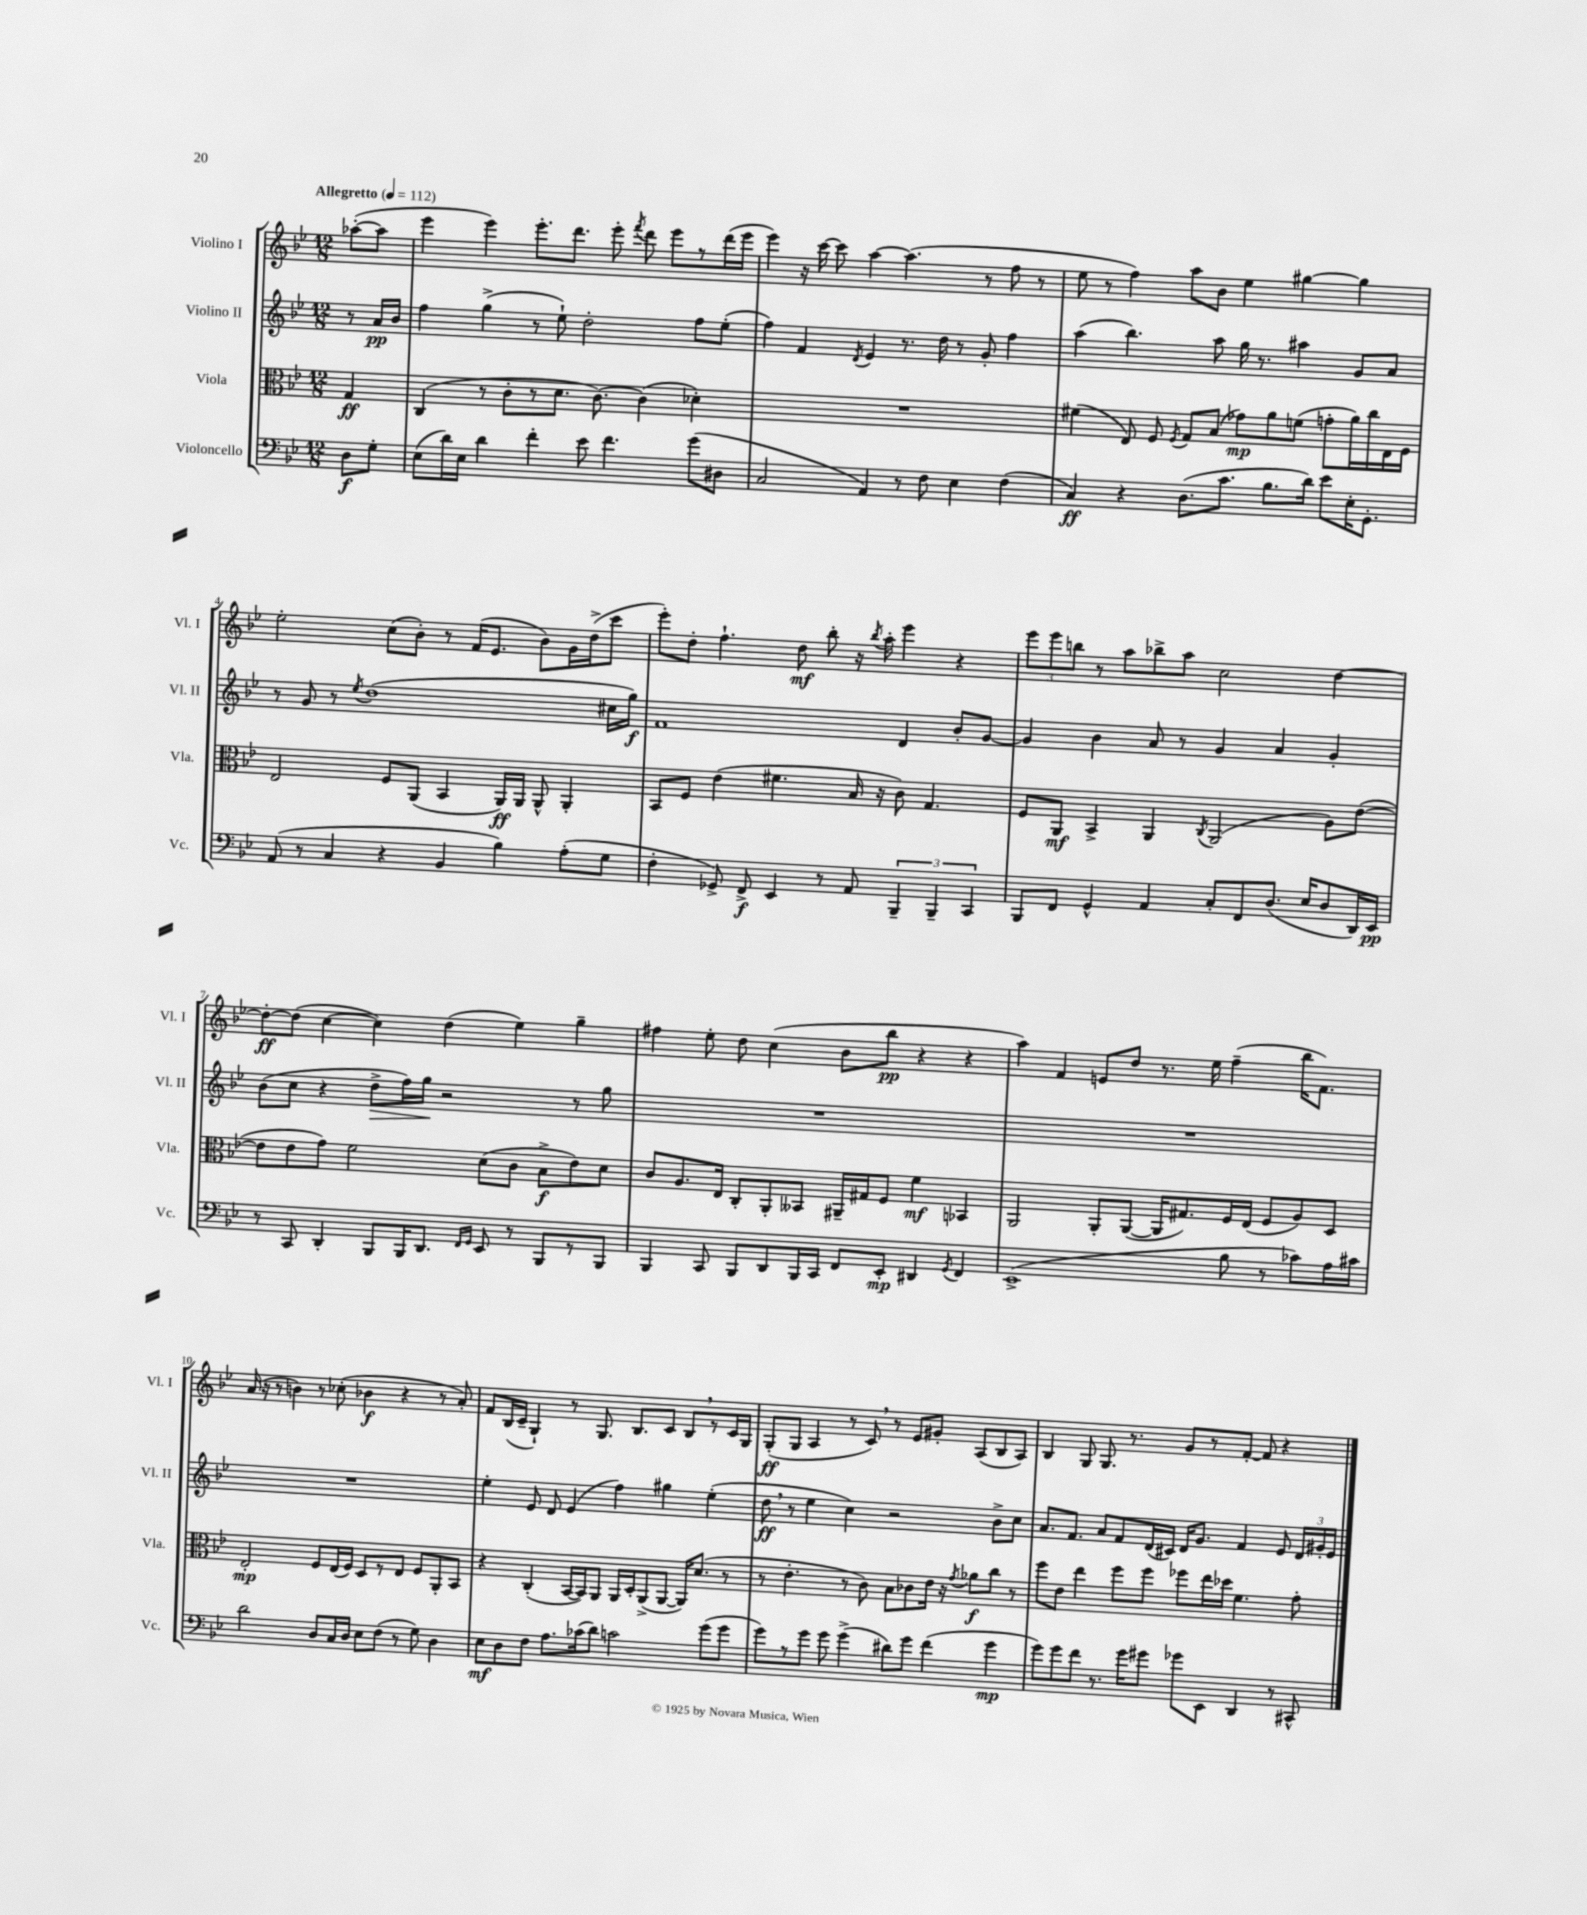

**kern	**dynam	**kern	**dynam	**kern	**dynam	**kern	**dynam
*part4	*part4	*part3	*part3	*part2	*part2	*part1	*part1
*staff4	*staff4	*staff3	*staff3	*staff2	*staff2	*staff1	*staff1
*I"Violoncello	*	*I"Viola	*	*I"Violino II	*	*I"Violino I	*
*I'Vc.	*	*I'Vla.	*	*I'Vl. II	*	*I'Vl. I	*
*clefF4	*	*clefC3	*	*clefG2	*	*clefG2	*
*k[b-e-]	*	*k[b-e-]	*	*k[b-e-]	*	*k[b-e-]	*
*M12/8	*	*M12/8	*	*M12/8	*	*M12/8	*
*MM112	*	*MM112	*	*MM112	*	*MM112	*
=	=	=	=	=	=	=	=
!	!	!	!	!	!	!LO:TX:a:B:t=Allegretto	!
8D\L	f	4G/	ff	8r	.	([8aa-X'\L	.
8G'\J	.	.	.	16a/LL	pp	8aa-\J]	.
.	.	.	.	16b-/JJ	.	.	.
=1	=1	=1	=1	=1	=1	=1	=1
(8E-\L	.	(4C/	.	4ff\	.	4eee-\	.
16d\L)	.	.	.	.	.	.	.
16E-\JJ	.	.	.	.	.	.	.
4d\	.	8r	.	(4gg^\	.	4eee-\)	.
.	.	8c'\L	.	.	.	.	.
4f'\	.	8r	.	8r	.	8.eee-'\L	.
.	.	8.d\J	.	8ee-`\)	.	.	.
.	.	.	.	.	.	8.ddd\J	.
8e-\	.	.	.	2dd'\	.	.	.
.	.	[8.c\)	.	.	.	.	.
4.f\	.	.	.	.	.	8eee-'\	.
.	.	.	.	.	.	8qfff/	.
.	.	(4c\]	.	.	.	8ddd\	.
.	.	.	.	.	.	8eee-\L	.
(8g\L	.	4d-X'\)	.	8ff\L	.	8r	.
8D#X\J	.	.	.	(8ee-'\J	.	(16ddd\L	.
.	.	.	.	.	.	16eee-\JJ	.
=2	=2	=2	=2	=2	=2	=2	=2
2C/	.	1.r	.	4ff\)	.	4eee-\)	.
.	.	.	.	4f/	.	16r	.
.	.	.	.	.	.	[16ccc\	.
.	.	.	.	.	.	8ccc\]	.
.	.	.	.	8qd/	.	.	.
4AA/)	.	.	.	4e-/	.	[4aa\	.
8r	.	.	.	8.r	.	(4.aa\]	.
8F\	.	.	.	.	.	.	.
.	.	.	.	16dd\	.	.	.
4E-\	.	.	.	8r	.	.	.
.	.	.	.	8g'/	.	8r	.
(4F\	.	.	.	4ff\	.	8ff\	.
.	.	.	.	.	.	8r	.
=3	=3	=3	=3	=3	=3	=3	=3
4C/)	ff	(4f#X\	.	(4aa\	.	8ee-\	.
.	.	.	.	.	.	8r	.
4r	.	8E-/)	.	4.bb-\)	.	4ff\)	.
.	.	8F/	.	.	.	.	.
.	.	8qF/	.	.	.	.	.
(8.D\L	.	8G/L	.	.	.	8aa\L	.
.	.	(8B-/J	.	8aa\	.	8b-\J	.
8.c\J	.	.	.	.	.	.	.
.	.	8g-X\L)	mp	16gg\	.	4ee-\	.
.	.	.	.	8.r	.	.	.
8.B-\L	.	8a\	.	.	.	.	.
.	.	(8fn\J	.	4aa#X\	.	[4gg#X\	.
16d\Jk)	.	.	.	.	.	.	.
8e-\L	.	8gn'\L	.	.	.	.	.
16E-'\K	.	16a\L)	.	8g/L	.	4gg#\]	.
8.GG'\J	.	16cc\	.	.	.	.	.
.	.	16E-\	.	8a/J	.	.	.
.	.	16F\JJ	.	.	.	.	.
!!LO:LB:g=z
=4	=4	=4	=4	=4	=4	=4	=4
(8AA/	.	2E-/	.	8r	.	2ee-'\	.
8r	.	.	.	8g/	.	.	.
4C/	.	.	.	8r	.	.	.
.	.	.	.	8qee-/	.	.	.
.	.	.	.	(1dd	.	.	.
4r	.	8F/L	.	.	.	(8cc\L	.
.	.	(8AA/J	.	.	.	8b-'\J)	.
4BB-/	.	4BB-/	.	.	.	8r	.
.	.	.	.	.	.	(16f/KL	.
.	.	.	.	.	.	8.e-/J	.
4B-\)	.	16AA/LL)	ff	.	.	.	.
.	.	16AA/JJ	.	.	.	.	.
.	.	8AA^^/	.	.	.	8b-\L)	.
(8A'\L	.	4AA'/	.	.	.	16g\L	.
.	.	.	.	.	.	(16dd^\J	.
8G\J	.	.	.	16cc#X\LL	.	8ccc\J	.
.	.	.	.	16gg\JJ)	f	.	.
=5	=5	=5	=5	=5	=5	=5	=5
4F'\	.	8BB-/L	.	1f	.	8eee-'\L)	.
.	.	8F/J	.	.	.	8dd'\J	.
8GG-X^/)	.	(4e-\	.	.	.	4.ff`\	.
8FF^/	f	.	.	.	.	.	.
4EE-/	.	4.f#X\	.	.	.	.	.
.	.	.	.	.	.	8dd\	mf
8r	.	.	.	.	.	8bb-'\	.
8AA/	.	16B-/	.	.	.	16r	.
.	.	.	.	.	.	8qbb-/	.
.	.	16r	.	.	.	16aa'\	.
6BBB-~/	.	8c\)	.	4d/	.	4eee-\	.
.	.	4.G/	.	.	.	.	.
6BBB-~/	.	.	.	.	.	.	.
.	.	.	.	8b-'/L	.	4r	.
6CC/	.	.	.	.	.	.	.
.	.	.	.	[8g/J	.	.	.
=6	=6	=6	=6	=6	=6	=6	=6
8BBB-/L	.	8F/L	.	4g/]	.	12eee-\L	.
.	.	.	.	.	.	12eee-\	.
8FF/J	.	8AA/J	mf	.	.	.	.
.	.	.	.	.	.	12bbn\J	.
4GG^^/	.	4BB-^/	.	4b-\	.	8r	.
.	.	.	.	.	.	8aa\L	.
4AA/	.	4AA/	.	8a/	.	8bb-X^\	.
.	.	.	.	8r	.	8aa\J	.
.	.	8qC/	.	.	.	.	.
8C'/L	.	(2AA/	.	4g/	.	2cc\	.
8FF/	.	.	.	.	.	.	.
(8.D/J	.	.	.	4a/	.	.	.
16E-/KL	.	.	.	.	.	.	.
8D/	.	8A\L)	.	4g'/	.	[4dd\	.
16DD/L)	.	([8e-\J	.	.	.	.	.
16EE-/JJ	pp	.	.	.	.	.	.
!!LO:LB:g=z
=7	=7	=7	=7	=7	=7	=7	=7
8r	.	8e-\L]	.	(8b-\L	.	8dd'\L_	ff
8CC/	.	8e-\	.	8cc\J	.	(8dd\J]	.
4DD'/	.	8g\J)	.	4r	.	[4cc\	.
.	.	2f\	.	.	.	.	.
!	!	!	!	!	!LO:HP:b	!	!
8BBB-/L	.	.	.	8dd^\L	>	4cc\])	.
16BBB-/K	.	.	.	16ff\L)	.	.	.
8.DD/J	.	.	.	16gg\JJ	.	.	.
.	.	.	.	2r	]	(4dd\	.
16qqFF/LL	.	.	.	.	.	.	.
16qqGG/JJ	.	.	.	.	.	.	.
8EE-/	.	(8d\L	.	.	.	.	.
8r	.	8c\J	.	.	.	4ee-\)	.
8BBB-/L	.	8B-^\L	f	.	.	.	.
8r	.	8e-\)	.	8r	.	4gg~\	.
8BBB-/J	.	8d\J	.	8gg\	.	.	.
=8	=8	=8	=8	=8	=8	=8	=8
4BBB-/	.	8c/L	.	1.r	.	4ff#X\	.
.	.	8.A/	.	.	.	.	.
8CC/	.	.	.	.	.	8ee-'\	.
.	.	16E-/Jk	.	.	.	.	.
8BBB-/L	.	8C'/L	.	.	.	8dd\	.
8DD/	.	8AA'/	.	.	.	(4cc\	.
16BBB-/L	.	8BB--X/J	.	.	.	.	.
16CC/JJ	.	.	.	.	.	.	.
8FF/L	.	16AA#X~/LL	.	.	.	8b-\L	.
.	.	16G#X/J	.	.	.	.	.
8EE-'/J	mp	8F/J	.	.	.	8bb-\J	pp
4DD#X/	.	4f\	mf	.	.	4r	.
8qGG/	.	.	.	.	.	.	.
4FF/	.	4BB-X/	.	.	.	4r	.
=9	=9	=9	=9	=9	=9	=9	=9
(1EE-^	.	2AA/	.	1.r	.	4aa\)	.
.	.	.	.	.	.	4f/	.
.	.	8AA'/L	.	.	.	8en/L	.
.	.	([8AA/J	.	.	.	8dd/J	.
.	.	16AA/KL]	.	.	.	8.r	.
.	.	8.G#X/)	.	.	.	.	.
.	.	.	.	.	.	16ee-\	.
8B-\	.	16F/L	.	.	.	(4ff~\	.
.	.	(16E-/JJ	.	.	.	.	.
8r	.	8F/L	.	.	.	.	.
8c-X\L)	.	8A/)	.	.	.	16bb-\KL	.
.	.	.	.	.	.	8.f\J)	.
16A\L	.	8D/J	.	.	.	.	.
16c#X\JJ	.	.	.	.	.	.	.
!!LO:LB:g=z
=10	=10	=10	=10	=10	=10	=10	=10
2d\	.	2E-'/	mp	1.r	.	(16a/	.
.	.	.	.	.	.	16r	.
.	.	.	.	.	.	8r	.
.	.	.	.	.	.	4bn\)	.
8D/L	.	8F/L	.	.	.	8r	.
16C/L	.	(16E-/L	.	.	.	(8cc-X'\	.
16D/JJ	.	16F/JJ)	.	.	.	.	.
8E-\L	.	8D/L	.	.	.	4b-X\	f
(8F\J	.	8r	.	.	.	.	.
8r	.	8E-/J	.	.	.	4r	.
8G\)	.	8F/L	.	.	.	.	.
4D\	.	8AA'/	.	.	.	8r	.
.	.	8BB-/J	.	.	.	8a'/)	.
=11	=11	=11	=11	=11	=11	=11	=11
8E-\L	mf	4r	.	4ee-'\	.	8f/L	.
8D\	.	.	.	.	.	(16B-/L	.
.	.	.	.	.	.	16c~/JJ	.
8F\J	.	(4C'/	.	8e-/	.	4G`/)	.
8.A\L	.	.	.	8d/	.	.	.
.	.	[16BB-/LL	.	(4e-/	.	8r	.
(16c-X\k	.	16BB-/J])	.	.	.	.	.
8d\J)	.	8AA/J	.	.	.	8.G/	.
2cn\	.	16AA/LL	.	4ff\)	.	.	.
.	.	16D'/J	.	.	.	8.B-/L	.
.	.	(8AA^/	.	.	.	.	.
.	.	[8AA/J	.	4gg#X\	.	8c/J	.
.	.	16AA/KL])	.	.	.	8B-,/L	.
.	.	(8.d/J	.	.	.	.	.
(8g\L	.	.	.	(4ee-'\	.	8r	.
8g\J	.	8r	.	.	.	16c/L	.
.	.	.	.	.	.	16G/JJ	.
=12	=12	=12	=12	=12	=12	=12	=12
8g\L)	.	8r	.	8dd,\	ff	(8G'/L	ff
8r	.	4.e-'\	.	8r	.	8G/J	.
8g\J	.	.	.	4ee-\	.	4A/	.
8g\	.	.	.	.	.	.	.
(4g^\	.	8r	.	4cc\)	.	8r	.
.	.	8c\)	.	.	.	8c,/)	.
8d#X\L)	.	8B-\L	.	2r	.	8r	.
8g\J	.	8c-X\	.	.	.	8e-/L	.
(4f\	.	16e-\Jk	.	.	.	8g#X'/J	.
.	.	16r	.	.	.	.	.
.	.	8qg/	.	.	.	.	.
.	.	8a-X\L	f	.	.	(8A/L	.
4g\	mp	8cc\J	.	8b-^\L	.	8B-/	.
.	.	8r	.	8cc\J	.	8A/J)	.
=13	=13	=13	=13	=13	=13	=13	=13
8g\L)	.	8ff\L	.	8.a/L	.	4B-/	.
8g\	.	8e-\J	.	.	.	.	.
.	.	.	.	8.f/J	.	.	.
8f\J	.	4ee-\	.	.	.	8G/	.
8.r	.	.	.	8a/L	.	8.G/	.
.	.	8ff\L	.	8f/	.	.	.
16g\KL	.	.	.	.	.	8.r	.
8g#X\J	.	8ff\J	.	(16d/L	.	.	.
.	.	.	.	16c#X/JJ)	.	.	.
8g-X\L	.	8ff-X\L	.	16d/KL	.	8g/L	.
.	.	.	.	8.g/J	.	.	.
8EE-\J	.	16ee-\L	.	.	.	8r	.
.	.	16dd-X\JJ	.	.	.	.	.
4DD/	.	4.f\	.	4f/	.	[8f'/J	.
.	.	.	.	.	.	8f/]	.
8r	.	.	.	8e-/	.	4r	.
8CC#X^^/	.	8g'\	.	24d/LL	.	.	.
.	.	.	.	24g#X'/	.	.	.
.	.	.	.	24e-/JJ	.	.	.
==	==	==	==	==	==	==	==
*-	*-	*-	*-	*-	*-	*-	*-
